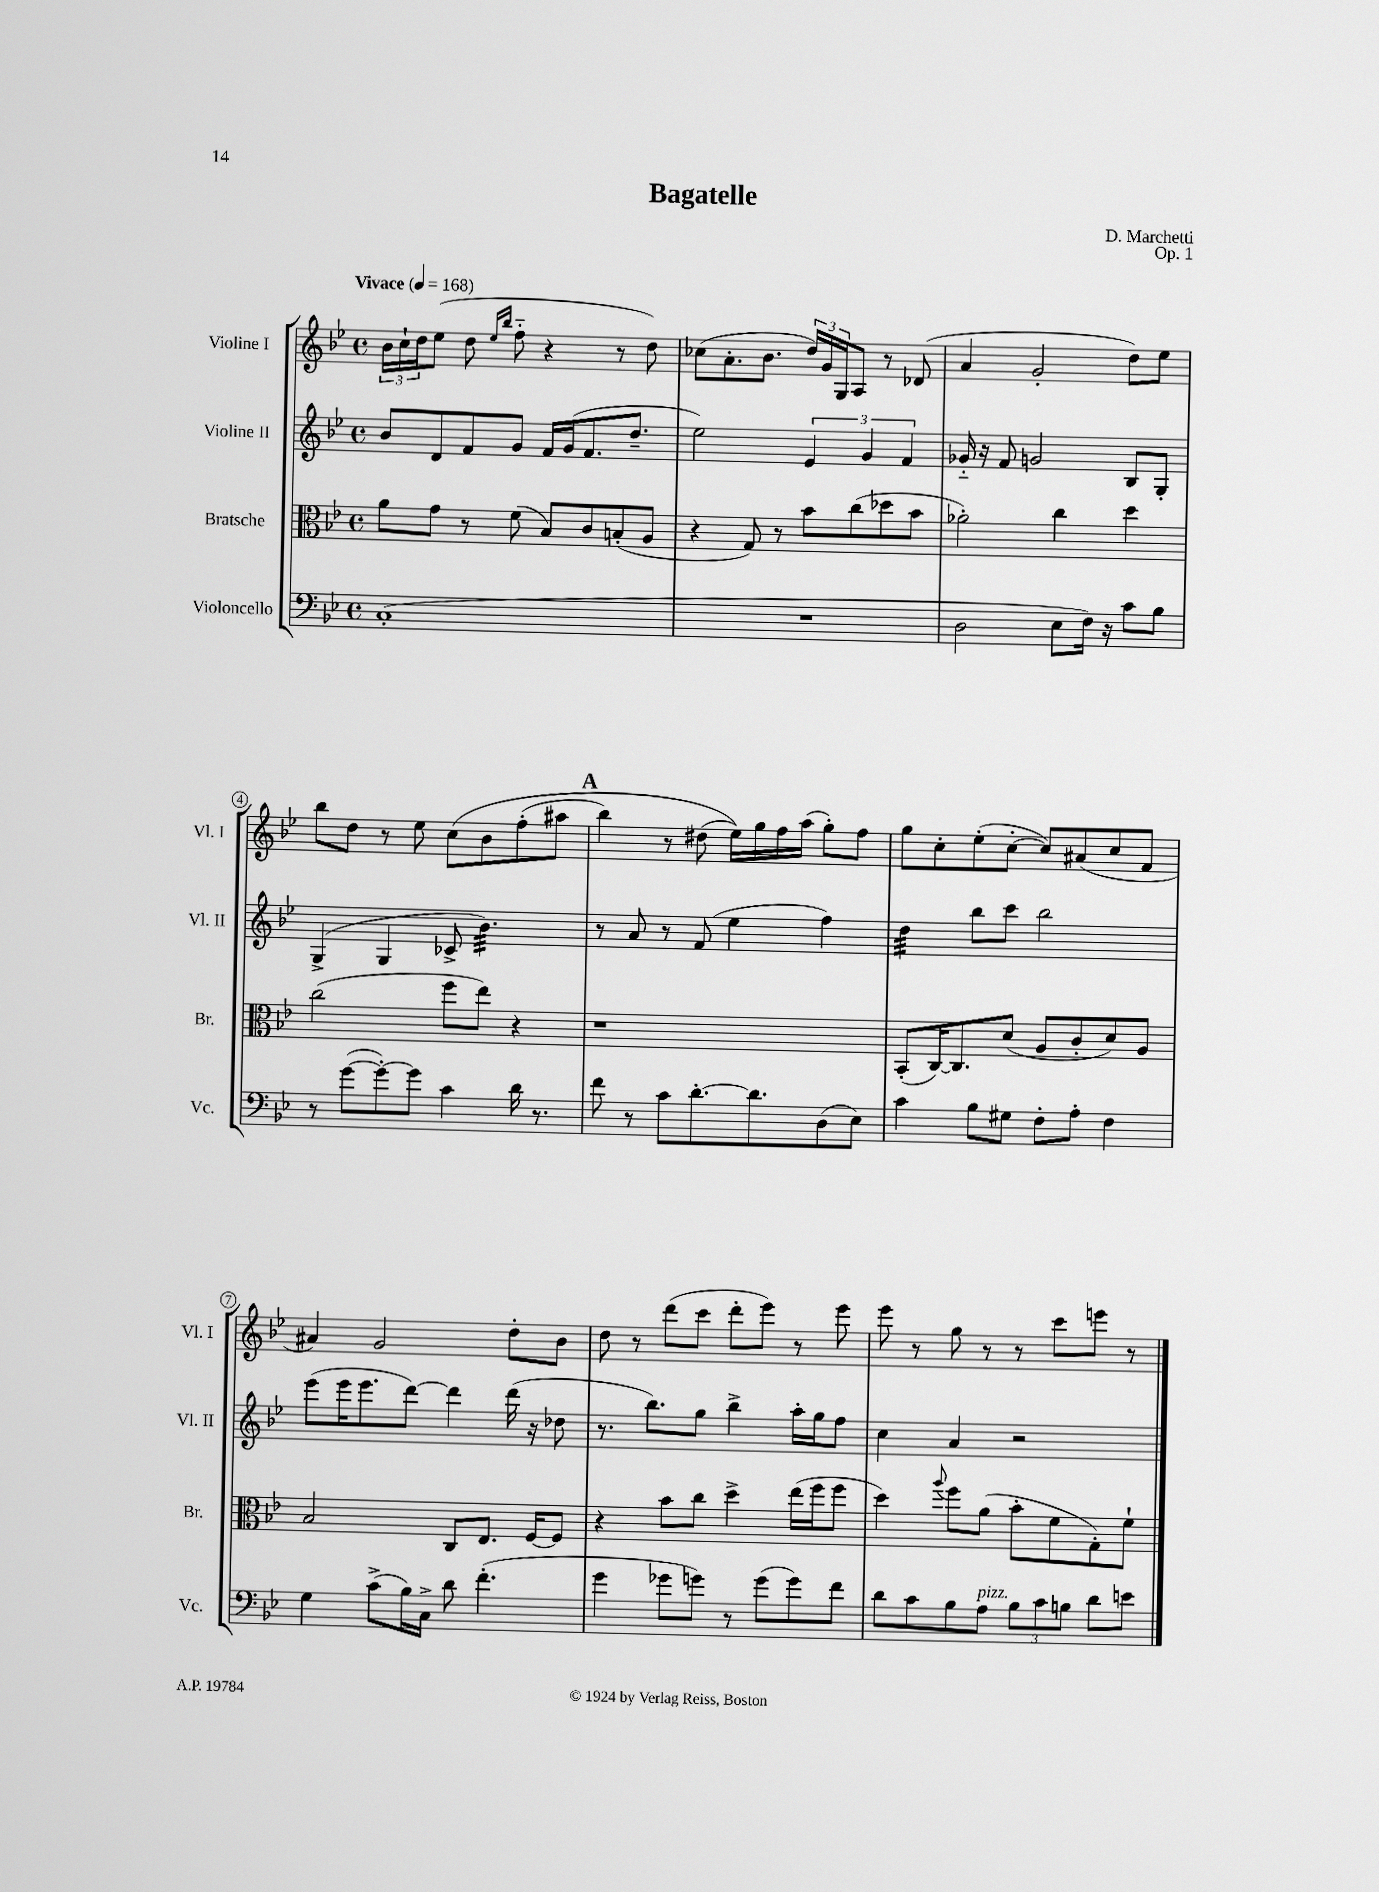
\header { title = "Bagatelle" composer = "D. Marchetti" opus = "Op. 1" }
<<
\new StaffGroup <<
\new Staff = "s0" \with { instrumentName = "Violine I" shortInstrumentName = "Vl. I" } {
    \clef treble \key bes \major \defaultTimeSignature \time 4/4 \tempo "Vivace" 4 = 168
    \tuplet 3/2 { bes'16 c''16-! d''16 } ees''8( d''8 \grace { ees''16 bes''16 } f''8-_ r4 r8 d''8) |
    ces''8( a'8.-. bes'8. \tuplet 3/2 { d''16) g'16 g16 } a8 r8 des'8( |
    a'4 g'2-. d''8) ees''8 |
    bes''8 d''8 r8 ees''8 c''8\( bes'8 f''8-.( ais''8 |
    \mark \markup { \bold "A" } bes''4) r8 dis''8( ees''16)\) g''16 f''16 a''16( g''8-.) f''8 |
    g''8 c''8-. ees''8-.( c''8~-. c''8) ais'8( c''8 f'8 |
    ais'4) g'2 d''8-. bes'8 |
    d''8 r8 d'''8( c'''8 d'''8-. ees'''8) r8 ees'''8 |
    ees'''8 r8 g''8 r8 r8 c'''8 e'''8 r8 \bar "|." |
}
\new Staff = "s1" \with { instrumentName = "Violine II" shortInstrumentName = "Vl. II" } {
    \clef treble \key bes \major \defaultTimeSignature \time 4/4
    bes'8 d'8 f'8 g'8 f'16 g'16( f'8. d''8.-- |
    ees''2) \tuplet 3/2 { ees'4 g'4 f'4 } |
    ges'16-_ r16 f'8 g'2 bes8 g8-. |
    g4->( g4 ces'8-> bes'4.:32) |
    \mark \markup { \bold "A" } r8 a'8 r8 f'8( ees''4 f''4) |
    d''4:32 bes''8 c'''8 bes''2 |
    ees'''8( ees'''16 ees'''8. d'''8~) d'''4 d'''16( r16 des''8 |
    r8. bes''8.) g''8 bes''4-> a''16-. g''16 f''8 |
    c''4 a'4 r2 \bar "|." |
}
\new Staff = "s2" \with { instrumentName = "Bratsche" shortInstrumentName = "Br." } {
    \clef alto \key bes \major \defaultTimeSignature \time 4/4
    a'8 g'8 r8 f'8( bes8) c'8 b8-.( a8 |
    r4 g8) r8 bes'8 c''8( des''8 bes'8 |
    aes'2-.) c''4 d''4 |
    c''2( f''8 ees''8) r4 |
    \mark \markup { \bold "A" } r1 |
    bes,8-.( c16~) c8. d'8( a8 c'8-. d'8) a8 |
    bes2 c8 ees8. f16~ f8 |
    r4 bes'8 c''8 d''4-> ees''16( f''16 f''8 |
    d''4) \appoggiatura { a''8 } f''8 a'8( bes'8-. f'8 g8-.) f'8-! \bar "|." |
}
\new Staff = "s3" \with { instrumentName = "Violoncello" shortInstrumentName = "Vc." } {
    \clef bass \key bes \major \defaultTimeSignature \time 4/4
    c1-.( |
    R1 |
    d2 ees8 f16) r16 c'8 bes8 |
    r8 g'8~( g'8~-.) g'8 c'4 d'16 r8. |
    \mark \markup { \bold "A" } f'8 r8 c'8 d'8.~-. d'8. d8( ees8) |
    c'4 bes8 gis8 f8-. a8-. f4 |
    g4 c'8->( bes16) c16-> d'8 f'4.-.( |
    g'4 ges'8 g'8) r8 g'8( g'8) f'8 |
    d'8 c'8 bes8 a8^\markup { \italic "pizz." } \tuplet 3/2 { bes8 c'8 b8 } d'8 e'8 \bar "|." |
}
>>
>>
\layout { \context { \Score \override BarNumber.stencil = #(make-stencil-circler 0.1 0.3 ly:text-interface::print) } }
